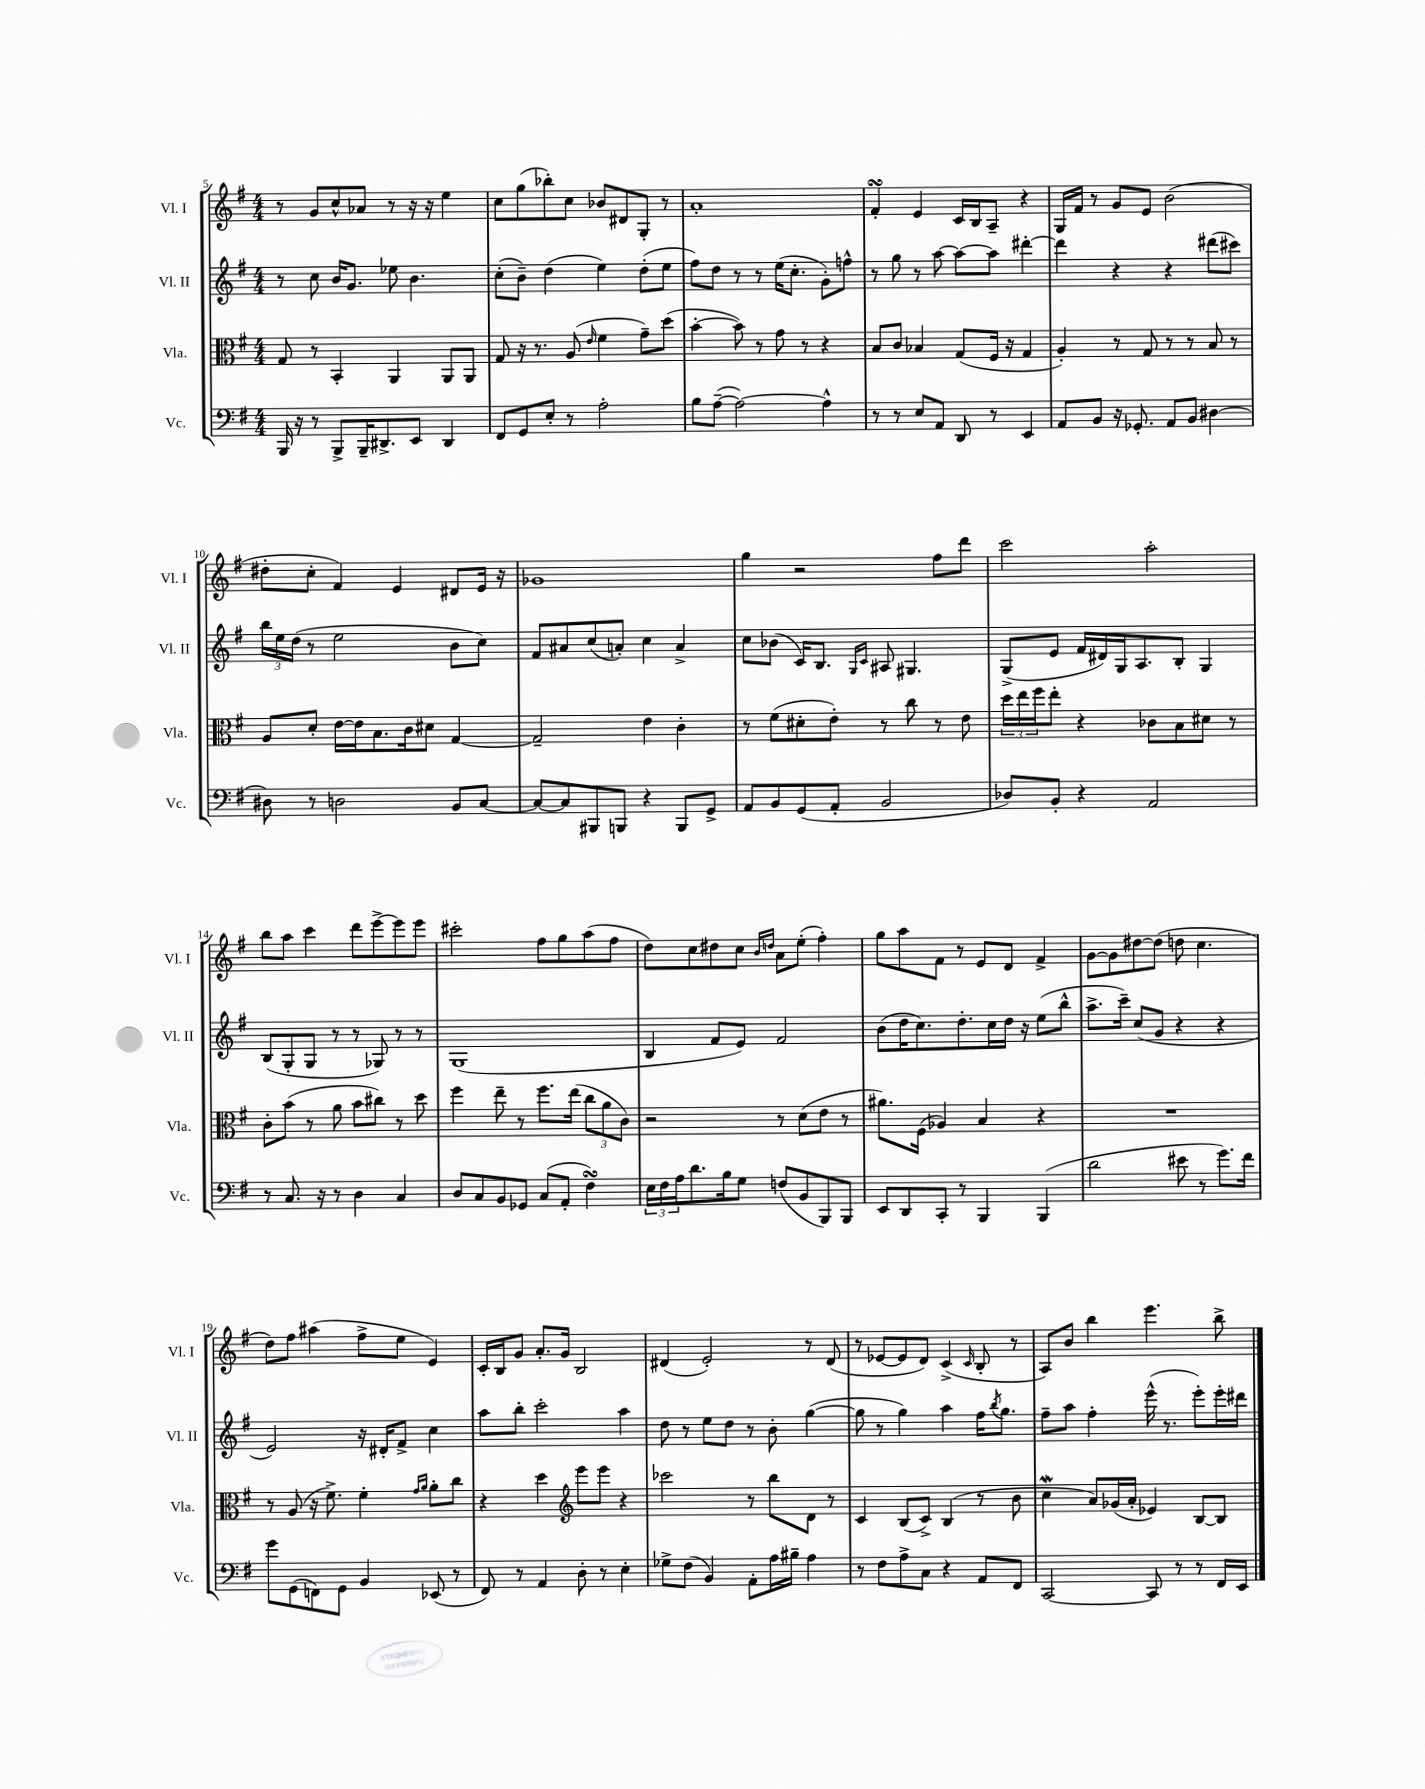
<<
\new StaffGroup <<
\new Staff = "s0" \with { instrumentName = "Vl. I" shortInstrumentName = "Vl. I" } {
    \clef treble \key g \major \numericTimeSignature \time 4/4
    r8 g'8 c''8-^ aes'8 r8 r16 r16 e''4 |
    c''8 g''8( bes''8-.) c''8 bes'8 dis'8 g8-. r8 |
    a'1-. |
    fis'4-.\turn e'4 c'16 b16 a8-- r4 |
    g16 fis'16 r8 g'8 e'8 b'2( |
    dis''8-. c''8-. fis'4) e'4 dis'8 e'16 r16 |
    ges'1 |
    g''4 r2 fis''8 d'''8 |
    c'''2 a''2-. |
    b''8 a''8 c'''4 d'''8 e'''8~-> e'''8 e'''8 |
    cis'''2-. fis''8 g''8 a''8( fis''8 |
    d''8) c''8 dis''8 c''8 \grace { b'16 d''16 } a'8 e''8-.( fis''4-.) |
    g''8 a''8 fis'8 r8 e'8 d'8 fis'4-> |
    g'8~ g'8 dis''8~ dis''8( d''8 c''4. |
    d''8) fis''8 ais''4( fis''8-> e''8 e'4) |
    c'16-. b16 g'8 a'8.-. g'16 b2 |
    dis'4( e'2-.) r8 dis'8( |
    r8 ees'8~ ees'8 d'8) c'4->( \grace { c'16 } b8-. r8 |
    a8) b'8 b''4 e'''4. b''8-> \bar "|." |
}
\new Staff = "s1" \with { instrumentName = "Vl. II" shortInstrumentName = "Vl. II" } {
    \clef treble \key g \major \numericTimeSignature \time 4/4
    r8 c''8 b'16 g'8. ees''8 b'4. |
    c''8-.( b'8--) d''4( e''4) d''8-.( e''8 |
    fis''8) d''8 r8 r8 e''16( c''8.-. g'8-.) f''8-^ |
    r8 g''8 r8 a''8~ a''8~ a''8 dis'''4~-. |
    dis'''4 r4 r4 dis'''8( cis'''8) |
    \tuplet 3/2 { b''16 e''16 d''16( } r8 e''2 b'8 c''8) |
    fis'8 ais'8 c''8( a'8-.) c''4 a'4-> |
    c''8 bes'8( c'16) b8. \grace { g16 c'16 } ais8 gis4. |
    g8->( e'8 fis'16 dis'16) g16 a8. b8-. g4 |
    b8( g8-. g8 r8 r8 ges8) r8 r8 |
    g1( |
    b4 fis'8 e'8) fis'2 |
    b'8( d''16 c''8.) d''8.-. c''16 d''16 r16 e''8( b''8-^ |
    a''8.-> c'''16--) c''8( g'8 r4 r4 |
    e'2) r16 dis'16-. fis'8-> c''4 |
    a''8 b''8-. c'''2-. a''4 |
    d''8 r8 e''8 d''8 r8 b'8-. g''4~( |
    g''8 r8 g''4) a''4 fis''16 \acciaccatura { b''8 } g''8. |
    fis''8-- a''8 fis''4-. e'''16-^( r8. e'''8-.) e'''16-. dis'''16 \bar "|." |
}
\new Staff = "s2" \with { instrumentName = "Vla." shortInstrumentName = "Vla." } {
    \clef alto \key g \major \numericTimeSignature \time 4/4
    g8 r8 b,4-. a,4 a,8 a,8 |
    g8 r16 r8. a8( \grace { e'16 } fis'4 g'8--) d''8( |
    b'4~-. b'8) r8 g'8 r8 r4 |
    b8 c'8 bes4 g8( fis16 r16 g4 |
    a4-.) r8 g8 r8 r8 b8 r8 |
    a8 d'8-. e'16~ e'16 b8. c'16 dis'8 g4~ |
    g2-- e'4 c'4-. |
    r8 fis'8( dis'8-. e'8-.) r8 c''8 r8 e'8 |
    \tuplet 3/2 { d''16 e''16 fis''16 } e''8-. r4 ces'8 b8 dis'8 r8 |
    c'8-. b'8( r8 a'8 b'8 cis''8) r8 d''8 |
    fis''4 e''8-- r8 fis''8. e''16( \tuplet 3/2 { c''8 a'8 c'8) } |
    r2 r8 d'8( e'8 r8 |
    ais'8.) fis16( aes4) b4 r4 |
    R1 |
    r8 a8( r16 fis'8.->) fis'4-. \grace { g'16 a'16 } a'8-. c''8 |
    r4 d''4 \clef treble e'''8 e'''8 r4 |
    ces'''2 r8 b''8 d'8 r8 |
    c'4 b8( c'8->) b4( r8 b'8 |
    c''4\mordent a'8) ges'16( a'16-. ees'4) b8~ b8 \bar "|." |
}
\new Staff = "s3" \with { instrumentName = "Vc." shortInstrumentName = "Vc." } {
    \clef bass \key g \major \numericTimeSignature \time 4/4
    b,,16 r16 r8 b,,8-> b,,16-- dis,8.-> e,8 dis,4 |
    fis,8 g,8 e8-. r8 a2-. |
    b8 a8~--( a2~) a4-^ |
    r8 r8 e8 a,8 d,8 r8 e,4 |
    a,8 b,8 r16 ges,8.-. a,8 b,8 dis4~ |
    dis8 r8 d2 b,8 c8~ |
    c8~ c8 bis,,8 b,,8 r4 b,,8 g,8-> |
    a,8 b,8 g,8( a,8-. b,2 |
    des8) b,8-. r4 a,2 |
    r8 c8. r16 r8 d4 c4 |
    d8 c8 b,8 ges,8 c8( a,8-. fis4\turn) |
    \tuplet 3/2 { e16 fis16 a16 } d'8. b16 g8 f8( b,8 b,,8) b,,8 |
    e,8 d,8 c,8-. r8 b,,4 b,,4( |
    d'2 eis'8 r8 g'8.) fis'16 |
    g'8 g,8( f,8) g,8 b,4 ees,8( r8 |
    fis,8) r8 a,4 d8-. r8 e4-. |
    ges8-> fis8( b,4) a,8-. a16 bis16-- a4 |
    r8 fis8 a8-> c8 r4 a,8 fis,8 |
    c,2~ c,8 r8 r8 fis,16 e,16 \bar "|." |
}
>>
>>
\layout { \context { \Score currentBarNumber = #5 } }
